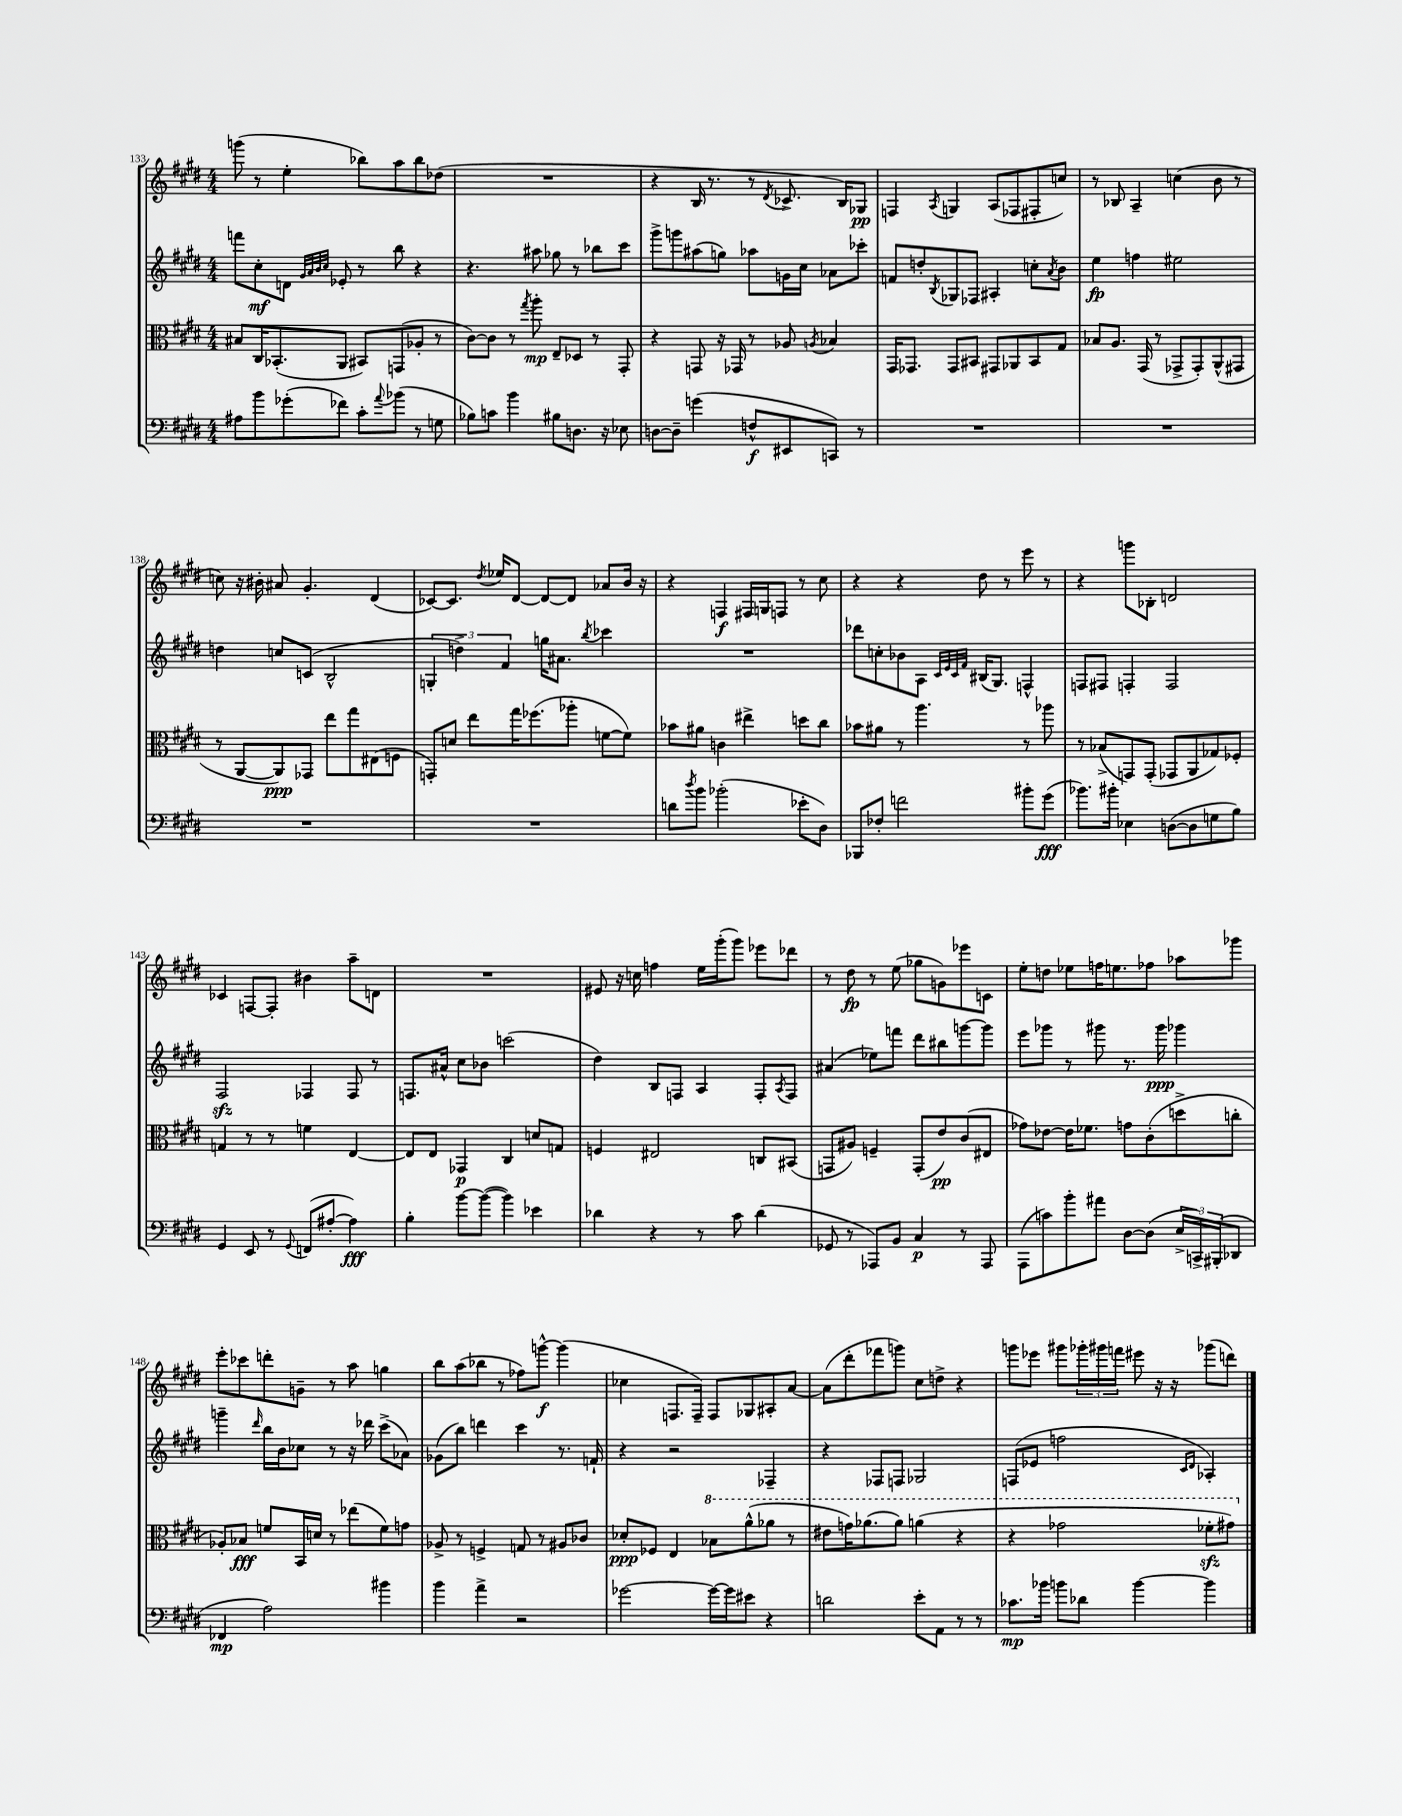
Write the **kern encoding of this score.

**kern	**kern	**kern	**kern
*staff4	*staff3	*staff2	*staff1
*clefF4	*clefC3	*clefG2	*clefG2
*k[f#c#g#d#]	*k[f#c#g#d#]	*k[f#c#g#d#]	*k[f#c#g#d#]
*M4/4	*M4/4	*M4/4	*M4/4
8A#\L	8B#/L	8fff\L	(8ggg\
8b\	16C#/K	8cc#'\	8r
.	(8.BB-'/	.	.
(8g-'\	.	8d\J	4ee'\
.	.	32qqg#/LLL	.
.	.	32qqa/	.
.	.	32qqb/	.
.	.	32qqcc#/JJJ	.
8f-\J)	8AA/J	8e-'/	.
8c#'\L	8BB#/L)	8r	8bb-\L)
8qqa/	.	.	.
(8b-\J	(8GG/	8bb\	8aa\
8r	8A-'/J	4r	8bb-\
8G\	8r	.	(8dd-\J
=	=	=	=
8B-\L)	[8c#\L)	4.r	1r
8c\J	8c#\]J	.	.
4b\	8r	.	.
.	8qgg#/	.	.
.	8aa'\	8aa#\	.
8B#\L	8E~/L	8gg-\	.
8.D\J	8D-/J	8r	.
.	8r	8bb-\L	.
16r	.	.	.
8E-\	8GG#'/	8ccc#\J	.
=	=	=	=
[8D\L	4r	8ggg#^\L	4r
8D~\]J	.	8ggg\	.
(4g\	8GG/	(8aa#\	16B/
.	.	.	8.r
.	16r	8gg\J)	.
.	16GG-/	.	.
8F^^/L	8r	8aa-\L	8r
.	.	.	8qd#/
8EE#/	8A-/	16g\L	8.c-^/
.	.	16cc#\JJ	.
.	8qA/	.	.
8CC/J)	4B-/	8a-\L	.
.	.	.	16B/LK)
8r	.	8ccc-'\J	8G-/J
=	=	=	=
1r	16GG#/LK	8f/L	4F/
.	8.GG-/J	.	.
.	.	8dd'/	.
.	.	8qB/	8qA/
.	8GG-/L	8G-/	4G/
.	8BB#/J	8F-/J	.
.	8GG#/L	4A#'/	(8A/L
.	8AA-/	.	8F-/
.	8BB#/	8cc'\L	8F#'/
.	.	8qa/	.
.	8G#/J	8b\J	8cc/J)
=	=	=	=
1r	8B-/L	4ee\	8r
.	8.A/J	.	8B-/
.	.	4ff\	4A~/
.	(16GG#/	.	.
.	8r	.	.
.	8GG-^/L	2ee#\	(4cc\
.	8GG-'/)	.	.
.	(8AA^^/	.	8b\
.	8GG#/J	.	8r
=	=	=	=
1r	8r	4dd\	8cc\)
.	[8AA/L	.	16r
.	.	.	16b#'\
.	8AA/])	8cc/L	8a#/
.	8GG-/J	(8c/J	4.g#'/
.	8ee\L	2B^^/	.
.	8gg#\	.	.
.	(8E#\	.	(4d#/
.	8F\J	.	.
=	=	=	=
1r	8GG'/L)	6G'/	[8c-/L)
.	8d/J	.	8.c-/]J
.	.	6dd^\)	.
.	8ee\L	.	.
.	.	.	8qdd#/
.	.	.	16ee-/LK
.	.	6f#/	.
.	16gg#\K	.	[8d#/J
.	(8.ff-\	.	.
.	.	16gg\LK	8d#/_L
.	.	8.a#\J	.
.	8aa-'\J	.	8d#/]J
.	.	8qbb/	.
.	[8f\L	4ccc-\	8a-/L
.	8f\]J)	.	16b/Jk
.	.	.	16r
=	=	=	=
8d\L	8b-\L	1r	4r
8qdd#/	.	.	.
8b\J	8a#\J	.	.
(2b-'\	4c\	.	4F/
.	4ee#^\	.	16F#/LL
.	.	.	16G/J
.	.	.	8F/J
8e-'\L	8dd\L	.	8r
8D#\J)	8cc#\J	.	8cc#\
=	=	=	=
8BBB-/L	8b-\L	8ddd-\L	4r
8F-'/J	8a#\J	8cc'\	.
2f\	8r	8b-\	4r
.	4.aa\	8A\J	.
.	.	32qqc#/LLL	.
.	.	32qqe/	.
.	.	32qqc#/	.
.	.	32qqf#/JJJ	.
.	.	(16B#/LK	8dd#\
.	.	8.G#/J)	.
.	.	.	8r
8b#'\L	8r	4F^^/	8eee\
(8g#\J	8aa-\	.	8r
=	=	=	=
8.b-\L)	8r	8F/L	4r
.	(8B-^/L	8F#/J	.
16b#'\Jk	.	.	.
4E-\	8GG/)	4F'/	8ggg\L
.	(8GG'/J	.	8B-'\J
([8D\L	8GG-/L	2F/	2d/
8D\]	8AA/	.	.
8G\	8G-/)	.	.
8B\J)	8F-'/J	.	.
=	=	=	=
4GG#/	4G/	2F#/	4c-/
8EE/	8r	.	[8F/L
8r	8r	.	8F'/]J
8qqGG#/	.	.	.
(8FF/L	4f\	4F-/	4b#\
[8A#'/J	.	.	.
4A#\])	[4E/	8F-/	8aa~\L
.	.	8r	8d\J
=	=	=	=
4B'\	8E/]L	8.F/L	1r
.	8E/J	.	.
.	.	16a#^^/Jk	.
[8b\L	4GG-/	8cc#\L	.
(8b\_J	.	8b-\J	.
4b\])	4C#/	(2ccc\	.
4e-\	8d/L	.	.
.	8G/J	.	.
=	=	=	=
4d-\	4F/	4dd#\)	8e#/
.	.	.	16r
.	.	.	16cc\
4r	2E#/	8B/L	4ff\
.	.	8F/J	.
8r	.	4A/	16ee\LL
.	.	.	(16ggg#'\J
8c#\	.	.	8ggg#\J)
(4d-\	8C/L	8F'/L	8eee-\L
.	.	8qA/	.
.	(8BB#/J	8F/J	8ddd-\J
=	=	=	=
8GG-/	8GG/L	(4a#/	8r
8r	8A#/J)	.	8dd#\
8AAA-/L)	4F~/	8ee-\L)	8r
8BB/J	.	8fff\J	(8ee\
4C#/	(8GG'/L	8ddd#\L	8gg-\L
.	8e/)	8bb#\	8g\)
8r	(8c#/	[8ggg\	8eee-\
8AAA-/	8E#/J	8ggg\]J	8c\J
=	=	=	=
(8AAA\L	8g-\L)	8eee\L	8ee'\L
8c\)	[8e-\J	8ggg-\J	8dd\J
8b'\	16e-\]LK	8r	8ee-\L
.	8.f-\J	.	.
8a#\J	.	8ggg#\	16ff\K
.	.	.	8.ee\
[8D#\L	8g\L	8.r	.
(8D#\]J	(8c#'\	.	8ff-\J
.	.	16ggg#\	.
24E^/LL	8dd^\	4ggg-\	8aa-\L
24CC^/)	.	.	.
(24BBB#'/J	.	.	.
8DD-/J	8cc'\J	.	8ggg-\J
=	=	=	=
4FF-/	8A-'/L)	4ggg~\	8eee'\L
.	8B-/J	.	8ccc-\
.	.	16qqddd#/	.
2A\)	8f/L	16bb\LL	8ddd'\
.	.	16b\J	.
.	16BB/L	8cc-\J	8g~\J
.	16d/JJ	.	.
.	8r	8r	8r
.	(8ee-\L	16r	8aa\
.	.	16ddd-\	.
4b#\	8f\)	(8ccc#^\L	4gg\
.	8g\J	8a-\J)	.
=	=	=	=
4b\	8A-^/	(8g-\L	8bb\L
.	8r	8bb\J)	(8aa\
4a^\	4F^/	4ddd\	8bb-\J
.	.	.	8r
2r	8G/	4ccc#\	8ff-\L)
.	8r	.	[8ggg^^\J
.	8A#/L	8.r	(4ggg\]
.	8c-/J	.	.
.	.	16f`/	.
=	=	=	=
[2g-\	8d-'/L	4r	4cc-\
.	8F-/J	.	.
.	4E/	2r	8.F/L
.	.	.	16F~/Jk)
16g-\_LL	8b-\L	.	8F/L
16g-\]J	.	.	.
8e#\J	(8aa^^\	.	8G-/
4r	8aa-\J	4F-~/	8A#'/
.	8r	.	[8a/J
=	=	=	=
2d\	8ee#\L	4r	(8a\]L
.	16gg\K)	.	8ddd#'\
.	(8.aa-\	.	.
.	.	8F-/L	8fff-\
.	8aa-\J)	8F/J	8ggg\J)
8e'\L	(4aa\	2G-/	8cc#\L
8AA\J	.	.	8dd^\J
8r	4r	.	4r
8r	.	.	.
=	=	=	=
8.c-\L	4r	(8F/L	8ggg\L
.	.	8e-/J	8eee-\J
16b-\Jk	.	.	.
8b\L	2gg-\	2ff\	8ggg#\L
8d-\J	.	.	24ggg-'\L
.	.	.	24ggg#\
.	.	.	24fff\JJ
[4b\	.	.	8eee#\
.	.	.	16r
.	.	.	16r
.	.	16qqc#/LL	.
.	.	16qqd#/JJ	.
4b\]	8ff-'\L	4A-'/)	(8ggg-\L
.	8gg#\J)	.	8ddd\J)
==	==	==	==
*-	*-	*-	*-
